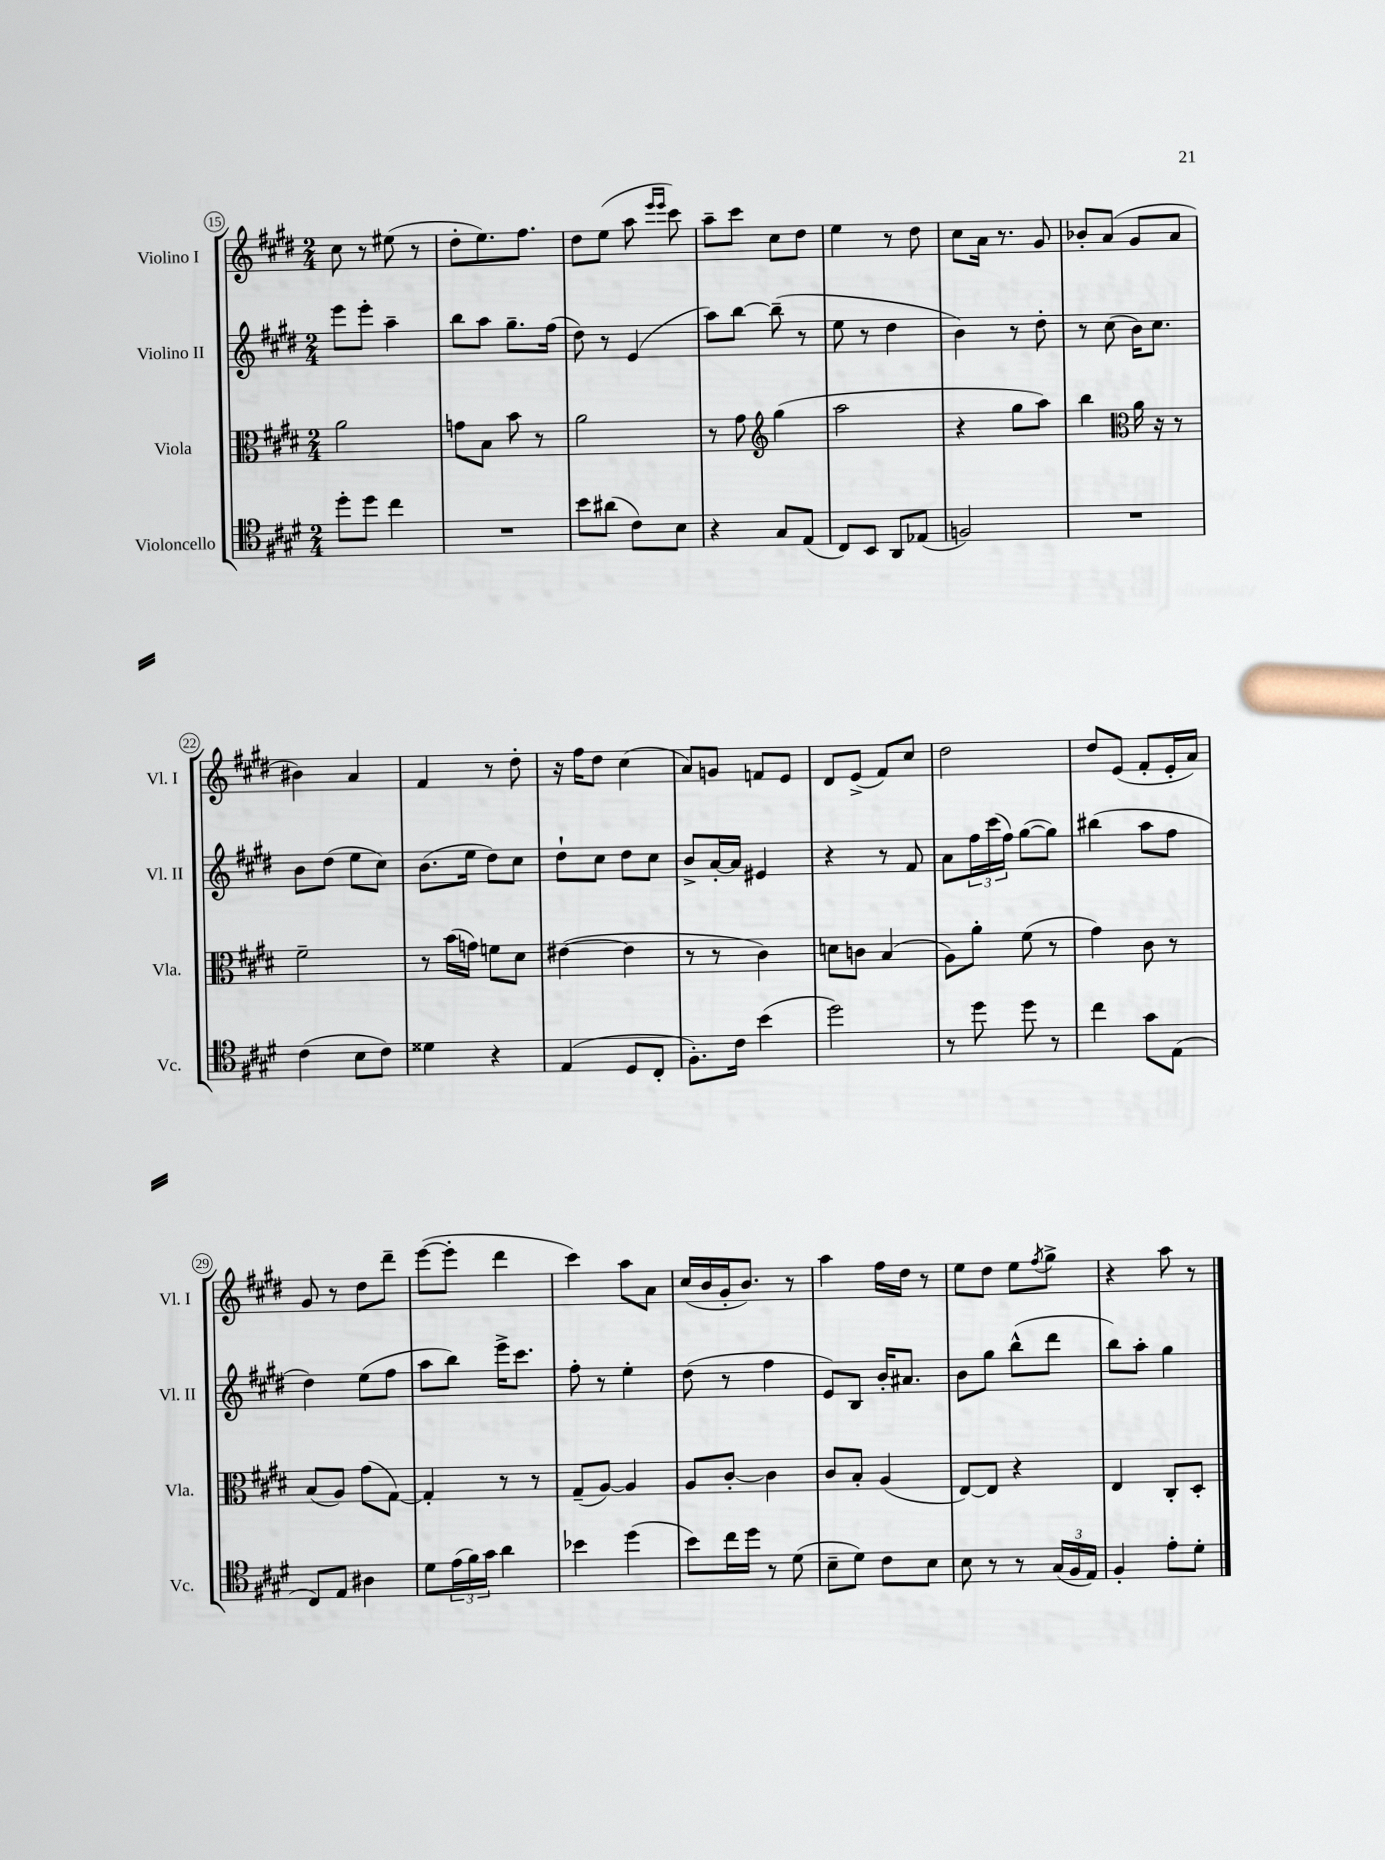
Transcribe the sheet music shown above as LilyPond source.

<<
\new StaffGroup <<
\new Staff = "s0" \with { instrumentName = "Violino I" shortInstrumentName = "Vl. I" } {
    \clef treble \key e \major \numericTimeSignature \time 2/4
    cis''8 r8 eis''8( r8 |
    dis''8-. e''8.) fis''8. |
    dis''8 e''8( a''8 \grace { e'''16 e'''16 } cis'''8) |
    a''8-- cis'''8 cis''8 dis''8 |
    e''4 r8 dis''8 |
    cis''8 a'16 r8. gis'8 |
    bes'8-. a'8( gis'8 a'8 |
    bis'4) a'4 |
    fis'4 r8 dis''8-. |
    r16 fis''16 dis''8 cis''4( |
    a'8) g'8 f'8 e'8 |
    dis'8 e'8->( fis'8) cis''8 |
    dis''2 |
    dis''8 e'8( fis'8-. e'16-. a'16) |
    gis'8 r8 dis''8 dis'''8-- |
    e'''8~( e'''8-. dis'''4 |
    cis'''4) a''8 a'8 |
    cis''16( b'16 gis'16-. b'8.) r8 |
    a''4 fis''16 dis''16 r8 |
    e''8 dis''8 e''8 \acciaccatura { fis''8 } gis''8-> |
    r4 a''8 r8 \bar "|." |
}
\new Staff = "s1" \with { instrumentName = "Violino II" shortInstrumentName = "Vl. II" } {
    \clef treble \key e \major \numericTimeSignature \time 2/4
    e'''8 e'''8-. a''4-- |
    b''8 a''8 gis''8.-- fis''16( |
    dis''8) r8 e'4( |
    a''8) b''8~ b''8--( r8 |
    e''8 r8 dis''4 |
    b'4) r8 dis''8-. |
    r8 cis''8( b'16) cis''8. |
    b'8 dis''8( e''8 cis''8) |
    b'8.( e''16 dis''8) cis''8 |
    dis''8-! cis''8 dis''8 cis''8 |
    b'8-> a'16~-. a'16 eis'4 |
    r4 r8 fis'8 |
    a'8 \tuplet 3/2 { fis''16 cis'''16( fis''16) } gis''8~( gis''8) |
    bis''4( a''8 fis''8 |
    dis''4) e''8( fis''8 |
    a''8 b''8) e'''16-> cis'''8. |
    fis''8-. r8 e''4-. |
    dis''8( r8 fis''4 |
    e'8) b8 b'16-. ais'8. |
    b'8 gis''8 b''8-^( dis'''8 |
    b''8) a''8-. gis''4 \bar "|." |
}
\new Staff = "s2" \with { instrumentName = "Viola" shortInstrumentName = "Vla." } {
    \clef alto \key e \major \numericTimeSignature \time 2/4
    a'2 |
    g'8 b8 b'8 r8 |
    a'2 |
    r8 gis'8 \clef treble gis''4( |
    a''2 |
    r4 gis''8 a''8) |
    b''4 \clef alto a'16 r16 r8 |
    fis'2-- |
    r8 b'16( g'16) f'8 dis'8 |
    eis'4~( eis'4 |
    r8 r8 cis'4) |
    d'8 c'8 b4( |
    a8) a'8-. fis'8( r8 |
    gis'4) cis'8 r8 |
    b8( a8) gis'8( gis8~) |
    gis4-. r8 r8 |
    gis8--( a8~) a4 |
    a8 cis'8~-. cis'4 |
    cis'8 b8-. a4( |
    e8~) e8 r4 |
    e4 cis8-. dis8-. \bar "|." |
}
\new Staff = "s3" \with { instrumentName = "Violoncello" shortInstrumentName = "Vc." } {
    \clef tenor \key e \major \numericTimeSignature \time 2/4
    dis''8-. dis''8 cis''4 |
    R2 |
    b'8 ais'8( cis'8) b8 |
    r4 gis8 e8( |
    cis8) b,8 a,8 ees8( |
    f2) |
    R2 |
    cis'4( b8 cis'8) |
    disis'4 r4 |
    e4( dis8 cis8-. |
    fis8.-.) cis'16 b'4( |
    dis''2) |
    r8 dis''8 dis''8 r8 |
    cis''4 gis'8 e8( |
    cis8) e8 ais4 |
    dis'8 \tuplet 3/2 { e'16( fis'16) gis'16 } a'4 |
    bes'4 dis''4( |
    b'8) cis''16 dis''16 r8 dis'8( |
    b8-- dis'8) cis'8 b8 |
    b8 r8 r8 \tuplet 3/2 { gis16( fis16 e16) } |
    fis4-. e'8-. dis'8-. \bar "|." |
}
>>
>>
\layout { \context { \Score currentBarNumber = #15 \override BarNumber.stencil = #(make-stencil-circler 0.1 0.3 ly:text-interface::print) } }
